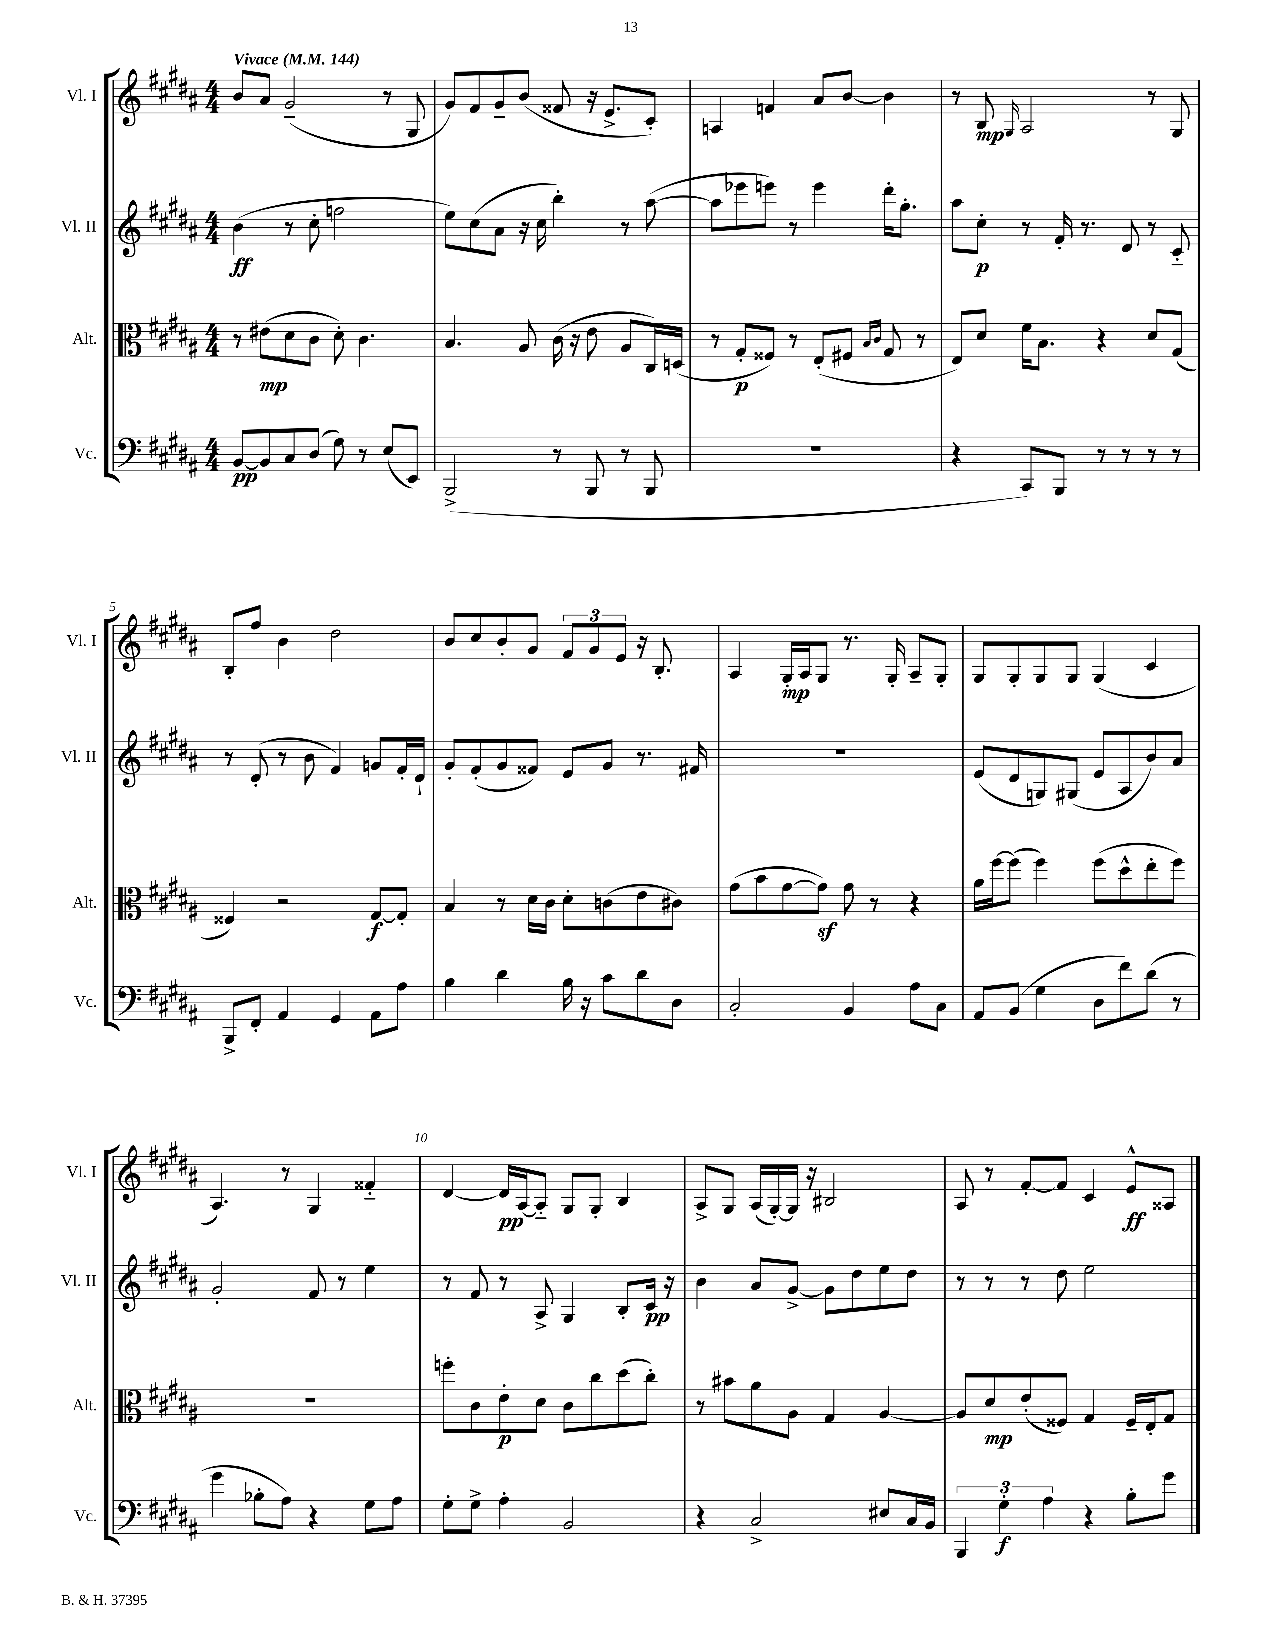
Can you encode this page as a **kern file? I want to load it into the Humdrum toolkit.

**kern	**kern	**kern	**kern
*staff4	*staff3	*staff2	*staff1
*clefF4	*clefC3	*clefG2	*clefG2
*k[f#c#g#d#a#]	*k[f#c#g#d#a#]	*k[f#c#g#d#a#]	*k[f#c#g#d#a#]
*M4/4	*M4/4	*M4/4	*M4/4
*MM144	*MM144	*MM144	*MM144
[8BB	8r	(4b	8b
8BB]	(8e#	.	8a#
8C#	8d#	8r	(2g#~
(8D#	8c#	8cc#'	.
8G#)	8d#')	2ff	.
8r	4.c#	.	.
(8E	.	.	8r
8EE)	.	.	8G#
=	=	=	=
(2BBB^	4.B	8ee)	8g#)
.	.	(8cc#	8f#
.	.	8a#	8g#~
.	8A#	16r	(8b
.	.	16cc#	.
8r	(16c#	4bb')	8f##
.	16r	.	.
8BBB	8e	.	16r
.	.	.	8.e^
8r	8A#	8r	.
8BBB	16C#)	([8aa#	8c#')
.	(16D	.	.
=	=	=	=
1r	8r	8aa#]	4A
.	8G#'	8eee-	.
.	8F##)	8eee)	4f
.	8r	8r	.
.	(8E'	4eee	8a#
.	8F#	.	[8b
.	16qqB	.	.
.	16qqc#	.	.
.	8G#	16ddd#'	4b]
.	.	8.gg#'	.
.	8r	.	.
=	=	=	=
4r	8E)	8aa#	8r
.	8d#	8cc#'	8B
.	.	.	16qqG#
8CC#)	16f#	8r	2A#
.	8.B	.	.
8BBB	.	16f#'	.
.	.	8.r	.
8r	4r	.	.
8r	.	8d#	.
8r	8d#	8r	8r
8r	(8G#	8c#'~	8G#
=	=	=	=
8BBB^	4F##)	8r	8B'
8FF#'	.	(8d#'	8ff#
4AA#	2r	8r	4b
.	.	8b	.
4GG#	.	4f#)	2dd#
8AA#	[8G#	8g	.
8A#	8G#']	16f#'	.
.	.	16d#`	.
=	=	=	=
4B	4B	8g#'	8b
.	.	(8f#'	8cc#
4d#	8r	8g#	8b'
.	16d#	8f##)	8g#
.	16c#	.	.
16B	8d#'	8e	12f#
16r	.	.	.
.	.	.	12g#
8c#	(8c	8g#	.
.	.	.	12e
8d#	8e	8.r	16r
.	.	.	8.B'
8D#	8c#)	.	.
.	.	16f#	.
=	=	=	=
2C#'	(8g#	1r	4A#
.	8b	.	.
.	[8g#	.	16G#'
.	.	.	16A#
.	8g#])	.	8G#
4BB	8g#	.	8.r
.	8r	.	.
.	.	.	16G#'
8A#	4r	.	8A#~
8C#	.	.	8G#'
=	=	=	=
8AA#	16a#	(8e	8G#
.	[16ff#	.	.
(8BB	(8ff#]	8d#	8G#'
4G#	4ff#)	8G)	8G#
.	.	(8G#	8G#
8D#	(8ff#	8e	(4G#
8f#)	8dd#^^	8A#	.
(8d#	8ee'	8b)	4c#
8r	8ff#)	8a#	.
=	=	=	=
4g#	1r	2g#'	4.A#)
8B-'	.	.	.
8A#)	.	.	8r
4r	.	8f#	4G#
.	.	8r	.
8G#	.	4ee	4f##'~
8A#	.	.	.
=	=	=	=
8G#'	8ff'	8r	[4d#
8G#^	8c#	8f#	.
4A#'	8e'	8r	16d#]
.	.	.	[16A#
.	8d#	8A#^	8A#'~]
2BB	8c#	4G#	8G#
.	8cc#	.	8G#'
.	(8dd#	8B'	4B
.	8cc#')	16c#	.
.	.	16r	.
=	=	=	=
4r	8r	4b	8A#^
.	8b#	.	8G#
2C#^	8a#	8a#	(16A#
.	.	.	[16G#')
.	8A#	[8g#^	16G#]
.	.	.	16r
.	4G#	8g#]	2B#
.	.	8dd#	.
8E#	[4A#	8ee	.
16C#	.	8dd#	.
16BB	.	.	.
=	=	=	=
6BBB	8A#]	8r	8A#
.	8d#	8r	8r
6G#'	.	.	.
.	(8e'	8r	[8f#'
6A#	.	.	.
.	8F##)	8dd#	8f#]
4r	4G#	2ee	4c#
8B'	16F##~	.	8e^^
.	16E'	.	.
8g#	8G#	.	8A##
==	==	==	==
*-	*-	*-	*-
